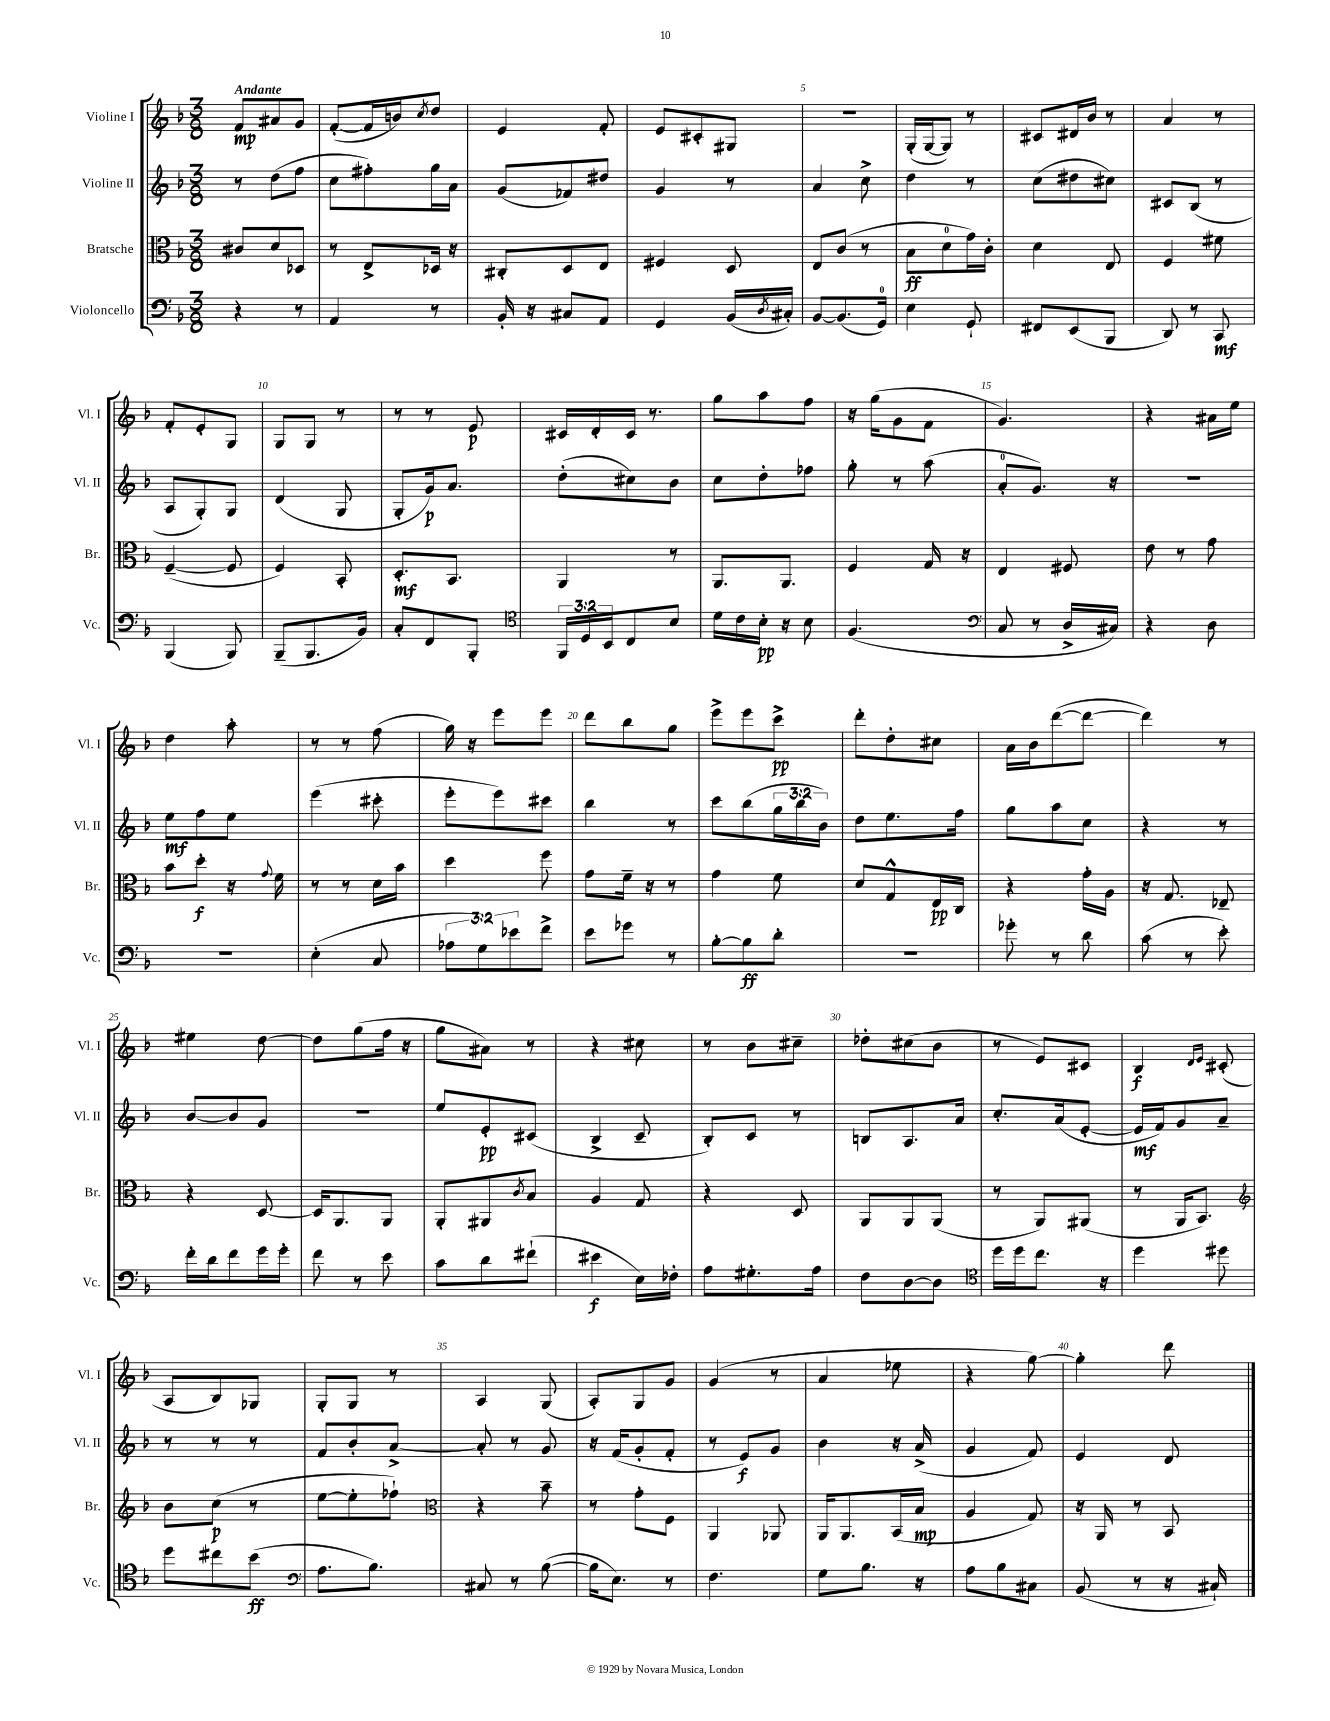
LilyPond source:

<<
\new StaffGroup <<
\new Staff = "s0" \with { instrumentName = "Violine I" shortInstrumentName = "Vl. I" } {
    \clef treble \key f \major \numericTimeSignature \time 3/8 \tempo "Andante"
    f'8\mp ais'8 g'8 |
    f'8~-.( f'16 b'16) \acciaccatura { c''8 } d''8 |
    e'4 f'8-. |
    e'8 cis'8-. gis8 |
    R4. |
    g16-.( g16~ g8) r8 |
    cis'8 dis'16 bes'16 r8 |
    a'4 r8 |
    f'8-. e'8-. g8 |
    g8 g8 r8 |
    r8 r8 e'8\p |
    cis'16 d'16-. cis'16 r8. |
    g''8 a''8 f''8 |
    r16 g''16( g'8 f'8 |
    g'4.) |
    r4 ais'16 e''16 |
    d''4 a''8-. |
    r8 r8 f''8( |
    g''16) r16 e'''8 e'''8 |
    d'''8 bes''8 g''8 |
    e'''8-> e'''8 c'''8->\pp |
    d'''8-. d''8-. cis''8 |
    a'16 bes'16 d'''8~( d'''8~ |
    d'''4) r8 |
    eis''4 d''8~ |
    d''8 g''8( f''16 r16 |
    g''8 ais'8) r8 |
    r4 cis''8 |
    r8 bes'8 cis''8-- |
    des''8-. cis''8( bes'8 |
    r8 e'8) cis'8 |
    bes4\f \grace { d'16 e'16 } cis'8-.( |
    a8 bes8) ges8 |
    g8-. g8 r8 |
    a4 g8( |
    a8-.) g8 g'8 |
    g'4( r8 |
    a'4 ees''8 |
    r4 g''8~) |
    g''4-. d'''8 \bar "|." |
}
\new Staff = "s1" \with { instrumentName = "Violine II" shortInstrumentName = "Vl. II" } {
    \clef treble \key f \major \numericTimeSignature \time 3/8 \override Staff.TupletNumber.text = #tuplet-number::calc-fraction-text
    r8 d''8( f''8 |
    c''8 fis''8-.) g''16 a'16 |
    g'8( fes'8) dis''8 |
    g'4 r8 |
    a'4 c''8-> |
    d''4 r8 |
    c''8( dis''8 cis''8) |
    cis'8 bes8( r8 |
    a8 g8-.) g8 |
    d'4( g8 |
    g8-. g'16\p) a'8. |
    d''8-.( cis''8) bes'8 |
    c''8 d''8-. fes''8 |
    g''8-. r8 a''8( |
    a'8-0-. g'8.) r16 |
    R4. |
    e''8\mf f''8 e''8 |
    e'''4( cis'''8-. |
    e'''8-. e'''8) cis'''8 |
    bes''4 r8 |
    c'''8 bes''8( \tuplet 3/2 { g''16 bes''16 bes'16) } |
    d''8 e''8. f''16 |
    g''8 a''8 c''8 |
    r4 r8 |
    bes'8~ bes'8 g'8 |
    R4. |
    e''8 e'8-.\pp cis'8( |
    bes4-> c'8-- |
    bes8-.) c'8 r8 |
    b8 a8. a'16 |
    c''8.-. a'16( e'8~-. |
    e'16\mf f'16) g'8 a'8-- |
    r8 r8 r8 |
    f'8 bes'8-. a'8~-> |
    a'8-. r8 g'8 |
    r16 f'16( g'8-. f'8-. |
    r8 e'8\f) g'8 |
    bes'4 r16 a'16->( |
    g'4 f'8) |
    e'4 d'8 \bar "|." |
}
\new Staff = "s2" \with { instrumentName = "Bratsche" shortInstrumentName = "Br." } {
    \clef alto \key f \major \numericTimeSignature \time 3/8
    cis'8 d'8 des8 |
    r8 e8-> des16 r16 |
    cis8-. d8 e8 |
    fis4 d8 |
    e8 c'8( r8 |
    bes8\ff d'8-0 g'16) c'16-. |
    d'4 e8 |
    f4 fis'8 |
    f4~--( f8 |
    f4) bes,8-. |
    d8.-.\mf bes,8. |
    a,4 r8 |
    a,8. a,8. |
    f4 g16 r16 |
    e4 fis8 |
    e'8 r8 g'8 |
    bes'8 d''8-.\f r16 \appoggiatura { g'8 } f'16 |
    r8 r8 d'16 bes'16 |
    d''4 f''8 |
    g'8 f'16-- r16 r8 |
    g'4 f'8 |
    d'8 g8-^ e16\pp c16 |
    r4 g'16-. a16 |
    r16 g8. ees8-- |
    r4 d8~ |
    d16 a,8. a,8 |
    a,8-. ais,8 \acciaccatura { c'8 } bes8 |
    a4 g8 |
    r4 d8 |
    a,8 a,8 a,8( |
    r8 a,8) ais,8( |
    r8 a,16 bes,8.) |
    \clef treble bes'8 c''8\p( r8 |
    e''8~ e''8-. fes''8-!) |
    \clef alto r4 bes'8-- |
    r8 g'8-. f8 |
    a,4 aes,8 |
    a,16 a,8. bes,16( bes16\mp |
    a4 g8) |
    r16 a,16 r8 bes,8 \bar "|." |
}
\new Staff = "s3" \with { instrumentName = "Violoncello" shortInstrumentName = "Vc." } {
    \clef bass \key f \major \numericTimeSignature \time 3/8 \override Staff.TupletNumber.text = #tuplet-number::calc-fraction-text
    r4 r8 |
    a,4 r8 |
    bes,16-. r16 cis8 a,8 |
    g,4 bes,16( \acciaccatura { d8 } cis16-.) |
    bes,8~ bes,8.( g,16-0) |
    e4 g,8-! |
    fis,8 e,8( bes,,8 |
    d,8) r8 c,8\mf |
    bes,,4( bes,,8) |
    bes,,8--( bes,,8. bes,16) |
    c8-. f,8 bes,,8-. |
    \clef tenor \tuplet 3/2 { f,16 d16 bes,16 } c8 bes8 |
    d'16 c'16 bes16-.\pp r16 bes8 |
    f4.( |
    \clef bass c8 r8 d16-> cis16) |
    r4 d8 |
    R4. |
    e4-.( c8 |
    \tuplet 3/2 { aes8 g8) ees'8 } f'8-> |
    e'8 ges'8 r8 |
    bes8~-. bes8\ff d'8-. |
    R4. |
    ges'8-. r8 d'8 |
    c'8( r8 e'8-.) |
    f'16-. d'16 f'8 g'16 g'16-. |
    f'8 r8 e'8 |
    c'8 d'8 fis'8-!( |
    eis'4\f e16) fes16-. |
    a8 gis8.-. a16 |
    f8 d8~ d8 |
    \clef tenor d''16 d''16 c''8. r16 |
    d''4 dis''8 |
    d''8 cis''8 bes'8\ff( |
    \clef bass a8. bes8.) |
    cis8 r8 bes8~( |
    bes16 e8.) r8 |
    f4. |
    g8 bes8. r16 |
    a8 bes8 cis8 |
    bes,8( r8 r16 cis16-!) \bar "|." |
}
>>
>>
\layout { \context { \Score \override BarNumber.break-visibility = ##(#f #t #t) barNumberVisibility = #(every-nth-bar-number-visible 5) } }
